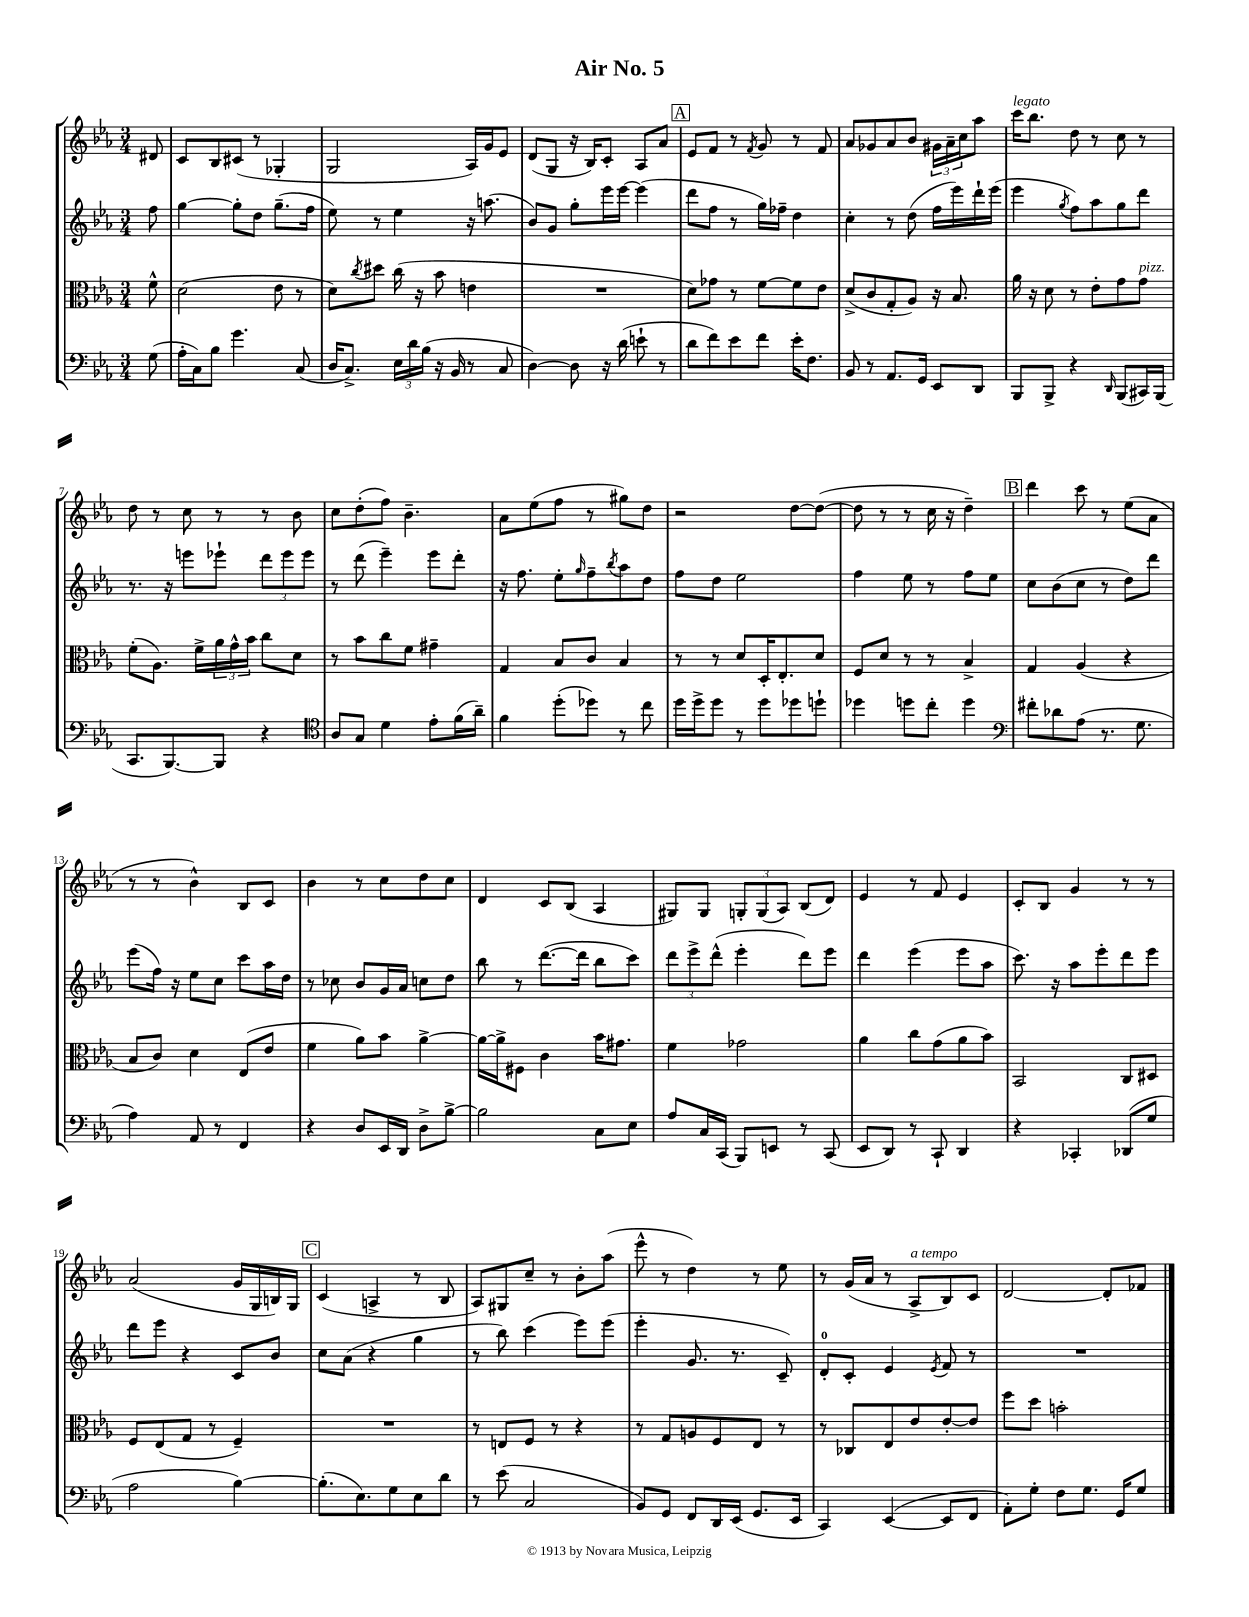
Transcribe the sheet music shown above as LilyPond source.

\header { title = "Air No. 5" }
<<
\new StaffGroup <<
\new Staff = "s0" {
    \clef treble \key ees \major \numericTimeSignature \time 3/4 \partial 8
    dis'8 |
    c'8 bes8 cis'8( r8 ges4-. |
    g2 aes16) g'16 ees'8 |
    d'8( g8 r16 bes16) c'8-. aes8 aes'8 |
    \mark \markup { \box "A" } ees'8 f'8 r8 \acciaccatura { f'8 } g'8 r8 f'8 |
    aes'8 ges'8 aes'8 bes'8 \tuplet 3/2 { gis'16 aes'16-- c''16 } aes''8 |
    c'''16^\markup { \italic "legato" } bes''8. d''8 r8 c''8 r8 |
    d''8 r8 c''8 r8 r8 bes'8 |
    c''8 d''8-.( f''8) bes'4.-- |
    aes'8 ees''8( f''8 r8 gis''8) d''8 |
    r2 d''8~ d''8~( |
    d''8 r8 r8 c''16 r16 d''4--) |
    \mark \markup { \box "B" } d'''4 c'''8 r8 ees''8( aes'8 |
    r8 r8 bes'4-^) bes8 c'8 |
    bes'4 r8 c''8 d''8 c''8 |
    d'4 c'8 bes8( aes4 |
    gis8) gis8 \tuplet 3/2 { g8-. g8( aes8) } bes8( d'8) |
    ees'4 r8 f'8 ees'4 |
    c'8-. bes8 g'4 r8 r8 |
    aes'2( g'16 g16 b16) g16 |
    \mark \markup { \box "C" } c'4( a4-> r8 bes8 |
    aes8) gis8 c''8-- r8 bes'8-. aes''8( |
    ees'''8-^ r8 d''4) r8 ees''8 |
    r8 g'16( aes'16 r8 aes8->^\markup { \italic "a tempo" } bes8) c'8 |
    d'2~ d'8-. fes'8 \bar "|." |
}
\new Staff = "s1" {
    \clef treble \key ees \major \numericTimeSignature \time 3/4 \partial 8
    f''8 |
    g''4~ g''8-. d''8 g''8.--( f''16 |
    ees''8) r8 ees''4 r16 a''8.( |
    bes'8) g'8 g''8-. ees'''16 ees'''16~ ees'''4( |
    \mark \markup { \box "A" } d'''8 f''8 r8 g''16) fes''16-- d''4 |
    c''4-. r8 d''8( f''16 ees'''16) d'''16-! ees'''16( |
    ees'''4 \acciaccatura { g''8 } f''8) aes''8 g''8 d'''8 |
    r8. r16 e'''8 ees'''8-! \tuplet 3/2 { d'''8 ees'''8 ees'''8 } |
    r8 d'''8( ees'''4--) ees'''8 d'''8-. |
    r16 f''8. ees''8-. \grace { g''16 } f''8-- \acciaccatura { bes''8 } aes''8 d''8 |
    f''8 d''8 ees''2 |
    f''4 ees''8 r8 f''8 ees''8 |
    \mark \markup { \box "B" } c''8 bes'8( c''8 r8 d''8) d'''8 |
    ees'''8( f''16) r16 ees''8 c''8 c'''8 aes''16 d''16 |
    r8 ces''8 bes'8 g'16 aes'16 c''8 d''8 |
    bes''8 r8 d'''8.~( d'''16 bes''8 c'''8) |
    \tuplet 3/2 { d'''8 ees'''8-> d'''8-^( } ees'''4-. d'''8) ees'''8 |
    d'''4 ees'''4( ees'''8 aes''8 |
    c'''8.) r16 aes''8 ees'''8-. d'''8 ees'''8 |
    d'''8 ees'''8 r4 c'8 bes'8 |
    \mark \markup { \box "C" } c''8 aes'8( r4 g''4 |
    r8 bes''8) c'''4( ees'''8) ees'''8( |
    ees'''4-. g'8. r8. c'8--) |
    d'8-0-. c'8-. ees'4 \acciaccatura { ees'8 } f'8 r8 |
    R2. \bar "|." |
}
\new Staff = "s2" {
    \clef alto \key ees \major \numericTimeSignature \time 3/4 \partial 8
    f'8-^ |
    d'2( ees'8 r8 |
    d'8) \acciaccatura { c''8 } dis''8 c''16( r16 bes'8 e'4 |
    R2. |
    \mark \markup { \box "A" } d'8) ges'8 r8 f'8~ f'8 ees'8 |
    d'8->( c'8 g8-. aes8) r16 bes8. |
    aes'16 r16 d'8 r8 ees'8-. g'8 g'8^\markup { \italic "pizz." } |
    f'8-.( aes8.) f'16-> \tuplet 3/2 { aes'16 g'16-^ bes'16 } c''8 d'8 |
    r8 bes'8 c''8 f'8 gis'4-- |
    g4 bes8 c'8 bes4 |
    r8 r8 d'8 d16-. ees8.-. d'8 |
    f8 d'8 r8 r8 bes4-> |
    \mark \markup { \box "B" } g4 aes4( r4 |
    bes8 c'8) d'4 ees8( ees'8 |
    f'4 aes'8) bes'8 aes'4~-> |
    aes'16~ aes'16-> fis8 c'4 bes'16 gis'8. |
    f'4 ges'2 |
    aes'4 c''8 g'8( aes'8 bes'8) |
    bes,2 c8 dis8 |
    f8 ees8( g8 r8 f4--) |
    \mark \markup { \box "C" } R2. |
    r8 e8 f8 r8 r4 |
    r8 g8 a8 f8 ees8 r8 |
    r8 ces8 ees8 ees'8 ees'8~-. ees'8 |
    f''8 d''8 b'2-. \bar "|." |
}
\new Staff = "s3" {
    \clef bass \key ees \major \numericTimeSignature \time 3/4 \partial 8
    g8( |
    aes16-. c16) bes8 g'4. c8( |
    d16 c8.->) \tuplet 3/2 { ees16 d'16 bes16( } r16 bes,16 r8 c8 |
    d4~) d8 r16 d'16( e'8-! r8 |
    \mark \markup { \box "A" } d'8 f'8) ees'8 f'8 ees'16-. f8. |
    bes,8 r8 aes,8. g,16 ees,8 d,8 |
    bes,,8 bes,,8-> r4 \grace { d,16 } bes,,8( cis,16) bes,,16( |
    c,8. bes,,8.~) bes,,8 r4 |
    \clef tenor aes8 g8 d'4 ees'8-. f'16( aes'16--) |
    f'4 d''8-.( des''8) r8 c''8 |
    d''16 d''16-> d''8 r8 d''8 des''8 d''8-! |
    des''4 d''8 c''8-. d''4 |
    \mark \markup { \box "B" } \clef bass fis'8-. des'8 aes8( r8. g8. |
    aes4) aes,8 r8 f,4 |
    r4 d8 ees,16 d,16 d8-> bes8~-> |
    bes2 c8 ees8 |
    aes8 c16 c,16( bes,,8) e,8 r8 c,8( |
    ees,8 d,8) r8 c,8-! d,4 |
    r4 ces,4-. des,8( g8 |
    aes2 bes4~) |
    \mark \markup { \box "C" } bes8.-.( ees8.) g8 ees8 d'8 |
    r8 ees'8( c2 |
    bes,8) g,8 f,8 d,16 ees,16( g,8. ees,16 |
    c,4) ees,4~( ees,8 f,8 |
    aes,8-.) g8-. f8 g8. g,16 g8 \bar "|." |
}
>>
>>
